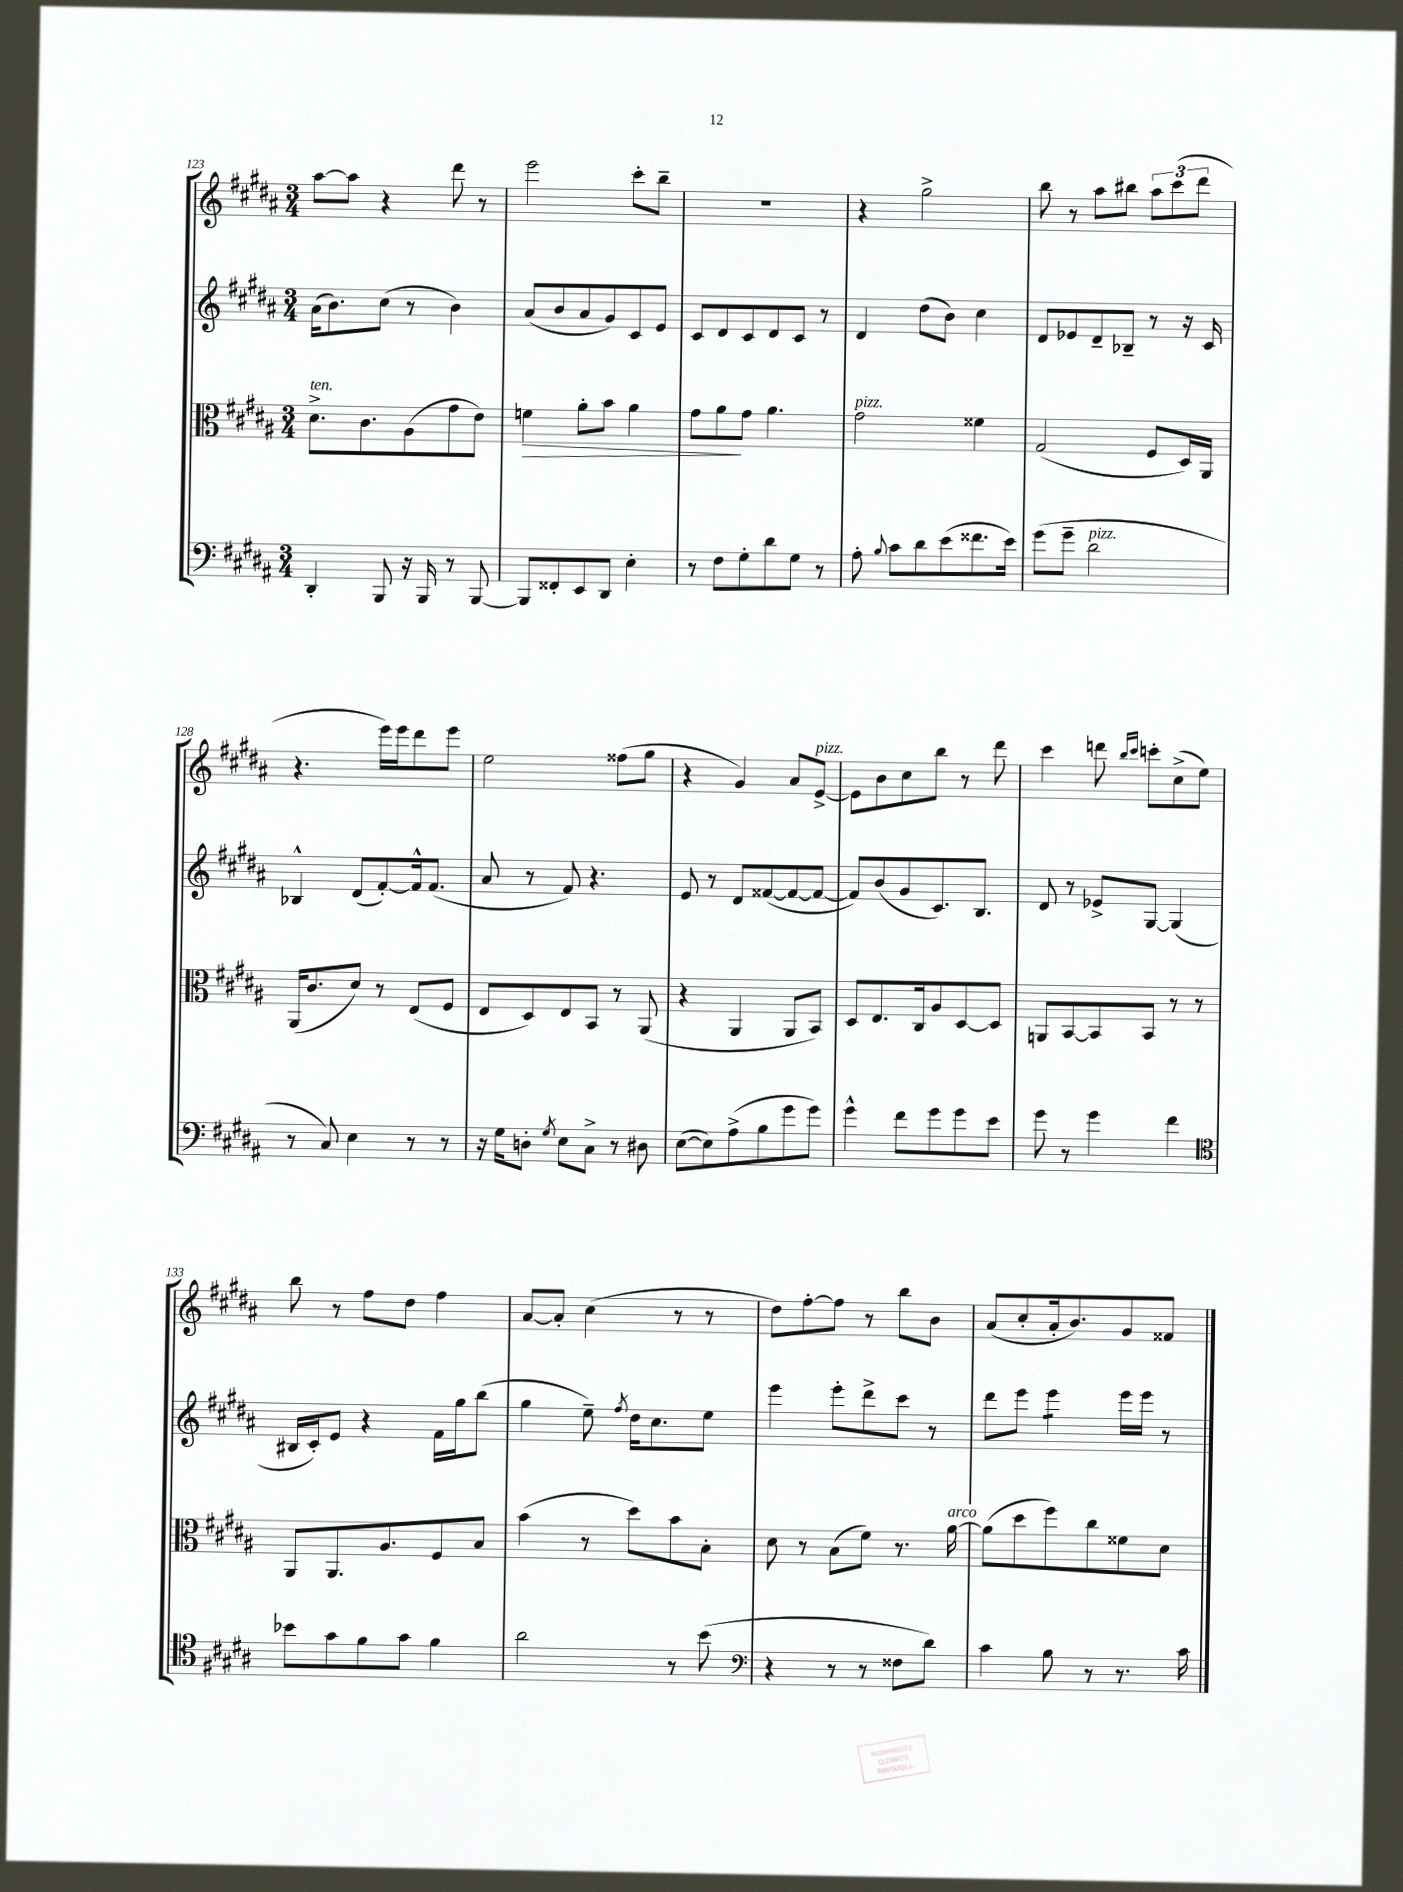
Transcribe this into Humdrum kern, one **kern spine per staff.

**kern	**kern	**kern	**kern
*staff4	*staff3	*staff2	*staff1
*clefF4	*clefC3	*clefG2	*clefG2
*k[f#c#g#d#a#]	*k[f#c#g#d#a#]	*k[f#c#g#d#a#]	*k[f#c#g#d#a#]
*M3/4	*M3/4	*M3/4	*M3/4
4DD#'/	8.d#^\L	(16a#\LK	[8aa#\L
.	.	8.b\)	.
.	.	.	8aa#\]J
.	8.c#\	.	.
8BBB/	.	(8cc#\J	4r
16r	(8A#\	8r	.
16BBB/	.	.	.
8r	8g#\	4b\)	8ddd#\
[8BBB/	8e\J)	.	8r
=	=	=	=
8BBB/]L	4f\	(8a#/L	2eee\
8FF##'/	.	8b/	.
8EE/	8a#'\L	8a#/	.
8DD#/J	8b\J	8g#/)	.
4E'\	4a#\	8c#/	8ccc#'\L
.	.	8e/J	8bb~\J
=	=	=	=
8r	8g#\L	8c#/L	2.r
8F#\L	8a#\	8d#/	.
8G#'\	8g#\J	8c#/	.
8d#\	4.a#\	8d#/	.
8G#\J	.	8c#/J	.
8r	.	8r	.
=	=	=	=
8A#'\	2g#\	4d#/	4r
8qqB/	.	.	.
8c#\L	.	.	.
8d#\	.	(8dd#\L	2gg#^\
(8e\	.	8b\J)	.
8.f##\	4f##\	4cc#\	.
16e\Jk)	.	.	.
=	=	=	=
(8g#\L	(2G#/	8d#/L	8bb\
8g#~\J	.	8e-/	8r
2d#\	.	8d#~/	8aa#\L
.	.	8B-~/J	8bb#\J
.	8F#/L	8r	12aa#\L
.	.	.	(12ccc#\
.	16D#/L)	16r	.
.	.	.	12ddd#\J
.	16AA#/JJ	16c#/	.
=	=	=	=
8r	(16AA#/LK	4B-^^/	4.r
.	8.c#/	.	.
8C#/)	.	.	.
4E\	8d#/J)	(8d#/L	.
.	8r	[8f#'/)	16eee\LL)
.	.	.	16eee\J
8r	(8E/L	16f#^^/]k	8ddd#\
.	.	(8.f#/J	.
8r	8F#/J	.	8eee\J
=	=	=	=
16r	8E/L	8a#/	2ee\
16G#\LK	.	.	.
8D'\J	8D#/)	8r	.
8qG#/	.	.	.
8E\L	8E/	8f#/)	.
8C#^\J	8BB/J	4.r	.
8r	8r	.	(8ff##\L
8D#\	(8AA#/	.	8gg#\J
=	=	=	=
([8E\L	4r	8e/	4r
8E\])	.	8r	.
(8A#^\	4AA#/	8d#/L	4g#/)
8B\	.	([8f##/	.
8g#\	8AA#/L	8f##/_	8a#/L
8g#\J)	8BB/J)	8f##/_J	[8e^/J
=	=	=	=
4g#^^\	8D#/L	8f##/]L)	8e\]L
.	8.E/	(8b/	8b\
8f#\L	.	8g#/	8cc#\
.	16C#/k	.	.
8g#\	8A#/	8.c#/)	8bb\J
8g#\	[8D#/	.	8r
.	.	8.B/J	.
8e\J	8D#/]J	.	8ddd#\
=	=	=	=
8g#\	8AA/L	8d#/	4ccc#\
8r	[8BB/	8r	.
4g#\	8BB/]	8e-^/L	8ddd\
.	.	.	16qqbb/LL
.	.	.	16qqccc#/JJ
.	8BB/J	[8G#/J	8ccc'\L
4f#\	8r	(4G#/]	(8cc#^\
.	8r	.	8ee\J)
=	=	=	=
*clefC4	*	*	*
8b-\L	8AA#/L	16B#/LL	8bb\
.	.	16c#'/J)	.
8g#\	8.AA#/	8e/J	8r
8f#\	.	4r	8ff#\L
.	8.A#/	.	.
8g#\J	.	.	8dd#\J
4f#\	8F#/	16f#\LL	4ff#\
.	.	16gg#\J	.
.	8B/J	(8bb\J	.
=	=	=	=
2a#\	(4b\	4gg#\	[8a#/L
.	.	.	8a#'/]J
.	8r	8ee~\)	(4cc#\
.	.	8qff#/	.
.	8dd#\L)	16dd#\LK	.
.	.	8.cc#\	.
8r	8b\	.	8r
(8b\	8B'\J	8ee\J	8r
=	=	=	=
*clefF4	*	*	*
4r	8d#\	4eee\	8dd#\L)
.	8r	.	[8ff#'\
8r	(8B\L	8eee'\L	8ff#\]J
8r	8f#\J)	8ddd#^\	8r
8F##\L	8.r	8ccc#\J	8bb\L
8d#\J)	.	8r	8b\J
.	[16a#\	.	.
=	=	=	=
4c#\	(8a#\]L	8ddd#\L	(8a#/L
.	8dd#\	8eee\J	8cc#'/
8B\	8ff#\)	4eee\	16a#'/k
.	.	.	8.b/)
8r	8cc#\	.	.
8.r	8f##\	16eee\LL	8g#/
.	.	16eee\JJ	.
.	8d#\J	8r	8f##/J
16c#\	.	.	.
==	==	==	==
*-	*-	*-	*-
